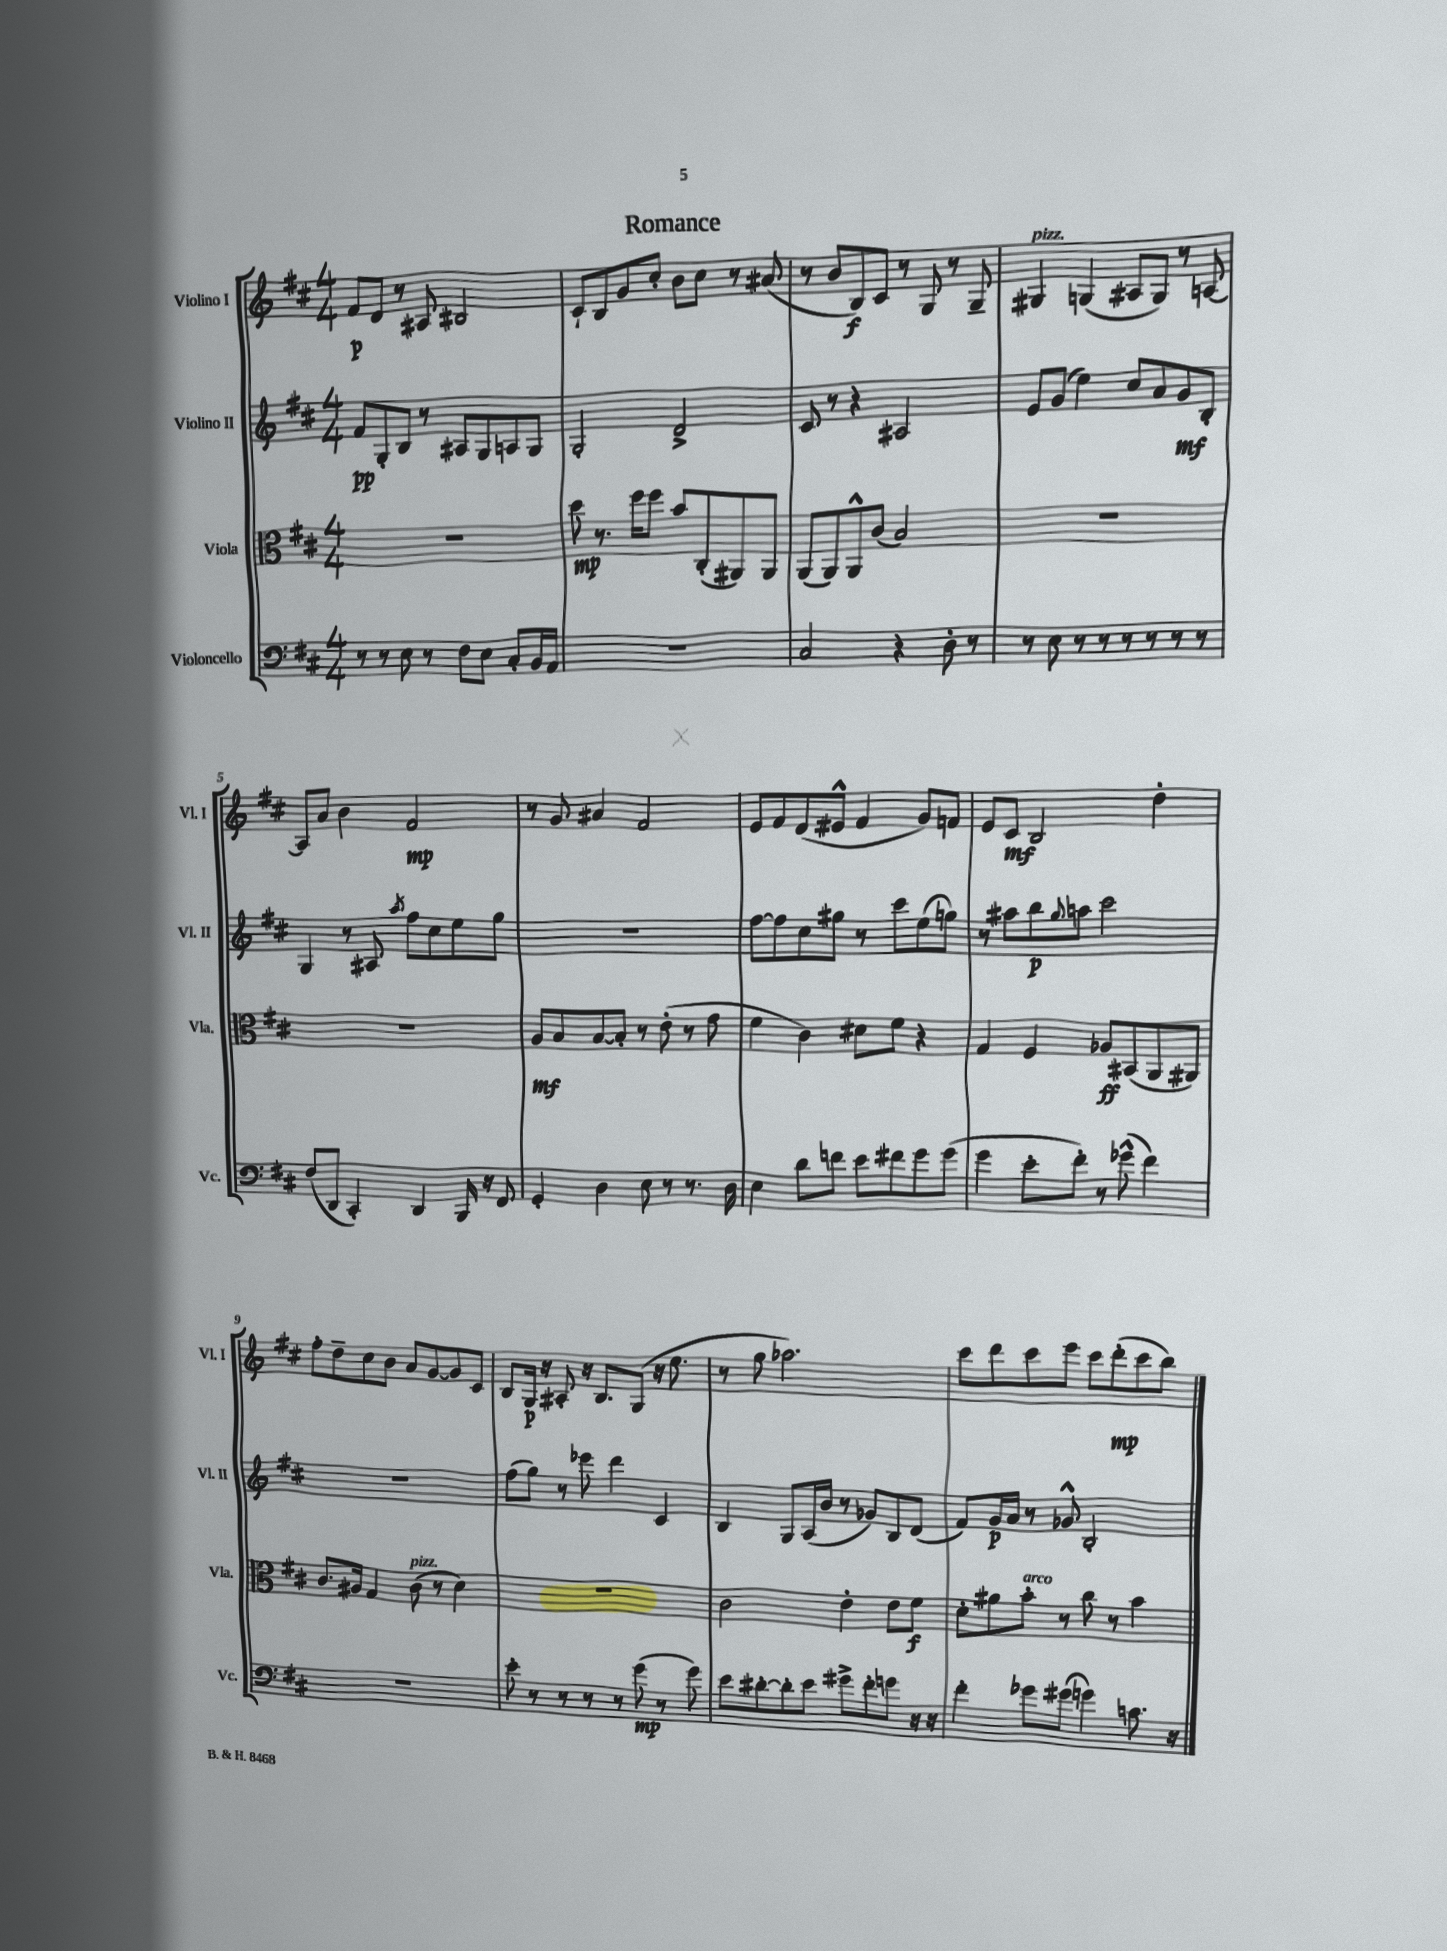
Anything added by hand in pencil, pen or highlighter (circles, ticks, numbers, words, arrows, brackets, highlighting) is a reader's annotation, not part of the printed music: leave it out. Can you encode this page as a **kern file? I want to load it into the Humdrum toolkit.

**kern	**dynam	**kern	**dynam	**kern	**dynam	**kern	**dynam
*part4	*part4	*part3	*part3	*part2	*part2	*part1	*part1
*staff4	*staff4	*staff3	*staff3	*staff2	*staff2	*staff1	*staff1
*I"Violoncello	*	*I"Viola	*	*I"Violino II	*	*I"Violino I	*
*I'Vc.	*	*I'Vla.	*	*I'Vl. II	*	*I'Vl. I	*
*clefF4	*	*clefC3	*	*clefG2	*	*clefG2	*
*k[f#c#]	*	*k[f#c#]	*	*k[f#c#]	*	*k[f#c#]	*
*M4/4	*	*M4/4	*	*M4/4	*	*M4/4	*
=1	=1	=1	=1	=1	=1	=1	=1
8r	.	1r	.	8f#/L	pp	8f#/L	p
8r	.	.	.	8G'/	.	8d/J	.
8E\	.	.	.	8B/J	.	8r	.
8r	.	.	.	8r	.	8A#X/	.
8F#\L	.	.	.	8A#X/L	.	2B#X/	.
8E\J	.	.	.	8G/	.	.	.
8C#'/L	.	.	.	8An/	.	.	.
16BB/L	.	.	.	8G/J	.	.	.
16AA/JJ	.	.	.	.	.	.	.
=2	=2	=2	=2	=2	=2	=2	=2
1r	.	8dd\	mp	2G'/	.	8c#`/L	.
.	.	8.r	.	.	.	8B/	.
.	.	.	.	.	.	8g/	.
.	.	16ff#\KL	.	.	.	.	.
.	.	8ff#\J	.	.	.	8cc#'/J	.
.	.	8b/L	.	2d^/	.	8b\L	.
.	.	(8C#'/	.	.	.	8cc#\J	.
.	.	8AA#X/)	.	.	.	8r	.
.	.	8AA#/J	.	.	.	(8a#X/	.
=3	=3	=3	=3	=3	=3	=3	=3
2C#/	.	(8AA/L	.	8c#/	.	8r	.
.	.	8AA/)	.	8r	.	8b/L	.
.	.	8AA^^/	.	4r	.	8B/)	f
.	.	(8c#/J	.	.	.	8c#/J	.
4r	.	2B/)	.	2A#X/	.	8r	.
.	.	.	.	.	.	8G/	.
8D'\	.	.	.	.	.	8r	.
8r	.	.	.	.	.	8G~/	.
=4	=4	=4	=4	=4	=4	=4	=4
!	!	!	!	!	!	!LO:TX:a:i:t=pizz.	!
8r	.	1r	.	8e/L	.	4G#X/	.
8E\	.	.	.	(8g/J	.	.	.
8r	.	.	.	4ee\)	.	(4Gn/	.
8r	.	.	.	.	.	.	.
8r	.	.	.	8cc#/L	.	8A#X/L	.
8r	.	.	.	8a/	.	8G/J)	.
8r	.	.	.	8g/	mf	8r	.
8r	.	.	.	8B'/J	.	[8An/	.
!!LO:LB:g=z
=5	=5	=5	=5	=5	=5	=5	=5
(8F#/L	.	1r	.	4G/	.	8A/L]	.
8DD/J	.	.	.	.	.	8a/J	.
4CC#'/)	.	.	.	8r	.	4b\	.
.	.	.	.	8A#X/	.	.	.
.	.	.	.	8qaa/	.	.	.
4DD/	.	.	.	8ff#\L	.	2f#/	mp
.	.	.	.	8cc#\	.	.	.
16BBB/	.	.	.	8ee\	.	.	.
16r	.	.	.	.	.	.	.
8FF#/	.	.	.	8gg\J	.	.	.
=6	=6	=6	=6	=6	=6	=6	=6
4GG'/	.	8A/L	mf	1r	.	8r	.
.	.	8B/	.	.	.	8g/	.
4D\	.	[8B/	.	.	.	4a#X/	.
.	.	8B'/J]	.	.	.	.	.
8E\	.	8r	.	.	.	2f#/	.
8r	.	(8e'\	.	.	.	.	.
8.r	.	8r	.	.	.	.	.
.	.	8g\	.	.	.	.	.
16D\	.	.	.	.	.	.	.
=7	=7	=7	=7	=7	=7	=7	=7
4E\	.	4f#\	.	[8ff#\L	.	8e/L	.
.	.	.	.	8ff#\]	.	8f#/	.
8d\L	.	4c#\)	.	8cc#\	.	(8d/	.
8fn\J	.	.	.	8gg#X\J	.	8e#X^^/J	.
8e\L	.	8d#X\L	.	8r	.	4f#/	.
8f#X\	.	8f#\J	.	8ccc#\L	.	.	.
8g\	.	4r	.	(8ee\	.	8g/L)	.
(8g\J	.	.	.	8ggn\J)	.	8fn/J	.
=8	=8	=8	=8	=8	=8	=8	=8
4g\	.	4G/	.	8r	.	8e/L	.
.	.	.	.	8aa#X\L	.	8c#/J	mf
8e'\L	.	4F#/	.	8bb\	p	2B/	.
.	.	.	.	8qqgg/	.	.	.
8f#'\J)	.	.	.	8aan\J	.	.	.
8r	.	8A-X/L	ff	2ccc#\	.	.	.
(8g-X^^\	.	(8BB#X/	.	.	.	.	.
4f#\)	.	8AA/	.	.	.	4dd'\	.
.	.	8AA#X/J)	.	.	.	.	.
!!LO:LB:g=z
=9	=9	=9	=9	=9	=9	=9	=9
1r	.	8.c#/L	.	1r	.	8ff#'\L	.
.	.	.	.	.	.	8dd~\	.
.	.	16A#X/Jk	.	.	.	.	.
.	.	4G/	.	.	.	8cc#\	.
.	.	.	.	.	.	8b\J	.
!	!	!LO:TX:a:i:t=pizz.	!	!	!	!	!
.	.	(8c#\	.	.	.	8a/L	.
.	.	8r	.	.	.	[8g/	.
.	.	4d\)	.	.	.	8g/]	.
.	.	.	.	.	.	8c#/J	.
=10	=10	=10	=10	=10	=10	=10	=10
8e'\	.	1r	.	(8ff#\L	.	8B/L	.
8r	.	.	.	8gg\J)	.	16G/Jk	p
.	.	.	.	.	.	16r	.
8r	.	.	.	8r	.	8A#X'/	.
8r	.	.	.	8eee-X\	.	16r	.
.	.	.	.	.	.	8.B/L	.
8r	.	.	.	4ddd\	.	.	.
(8g\	mp	.	.	.	.	(8G/J	.
8r	.	.	.	4c#/	.	16r	.
.	.	.	.	.	.	8.ee\	.
8g\)	.	.	.	.	.	.	.
=11	=11	=11	=11	=11	=11	=11	=11
8e\L	.	2c#\	.	4B/	.	8r	.
[8d#X'\	.	.	.	.	.	8gg\	.
8d#'\]	.	.	.	8G/L	.	2.aa-X\)	.
8e\J	.	.	.	(16A/L	.	.	.
.	.	.	.	16b/JJ	.	.	.
8g#X^\L	.	4e'\	.	8r	.	.	.
8f#'\	.	.	.	8g-X/L)	.	.	.
8gn\J	.	8e\L	.	8B/	.	.	.
16r	.	8f#\J	f	(8d/J	.	.	.
16r	.	.	.	.	.	.	.
=12	=12	=12	=12	=12	=12	=12	=12
4f#'\	.	8d'\L	.	8f#/L)	.	8ccc#\L	.
.	.	8a#X\	.	16g/L	p	8ddd\	.
.	.	.	.	16a/JJ	.	.	.
!	!	!LO:TX:a:i:t=arco	!	!	!	!	!
8g-X\L	.	8b'\J	.	8r	.	8ccc#\	.
(8g#X\J	.	8r	.	8g-X^^/	.	8eee\J	.
4gn\)	.	8cc#\	.	2B'/	.	8ccc#\L	.
.	.	8r	.	.	.	(8ddd'\	mp
8.cn\	.	4b\	.	.	.	8ccc#\	.
.	.	.	.	.	.	8bb\J)	.
16r	.	.	.	.	.	.	.
==	==	==	==	==	==	==	==
*-	*-	*-	*-	*-	*-	*-	*-
